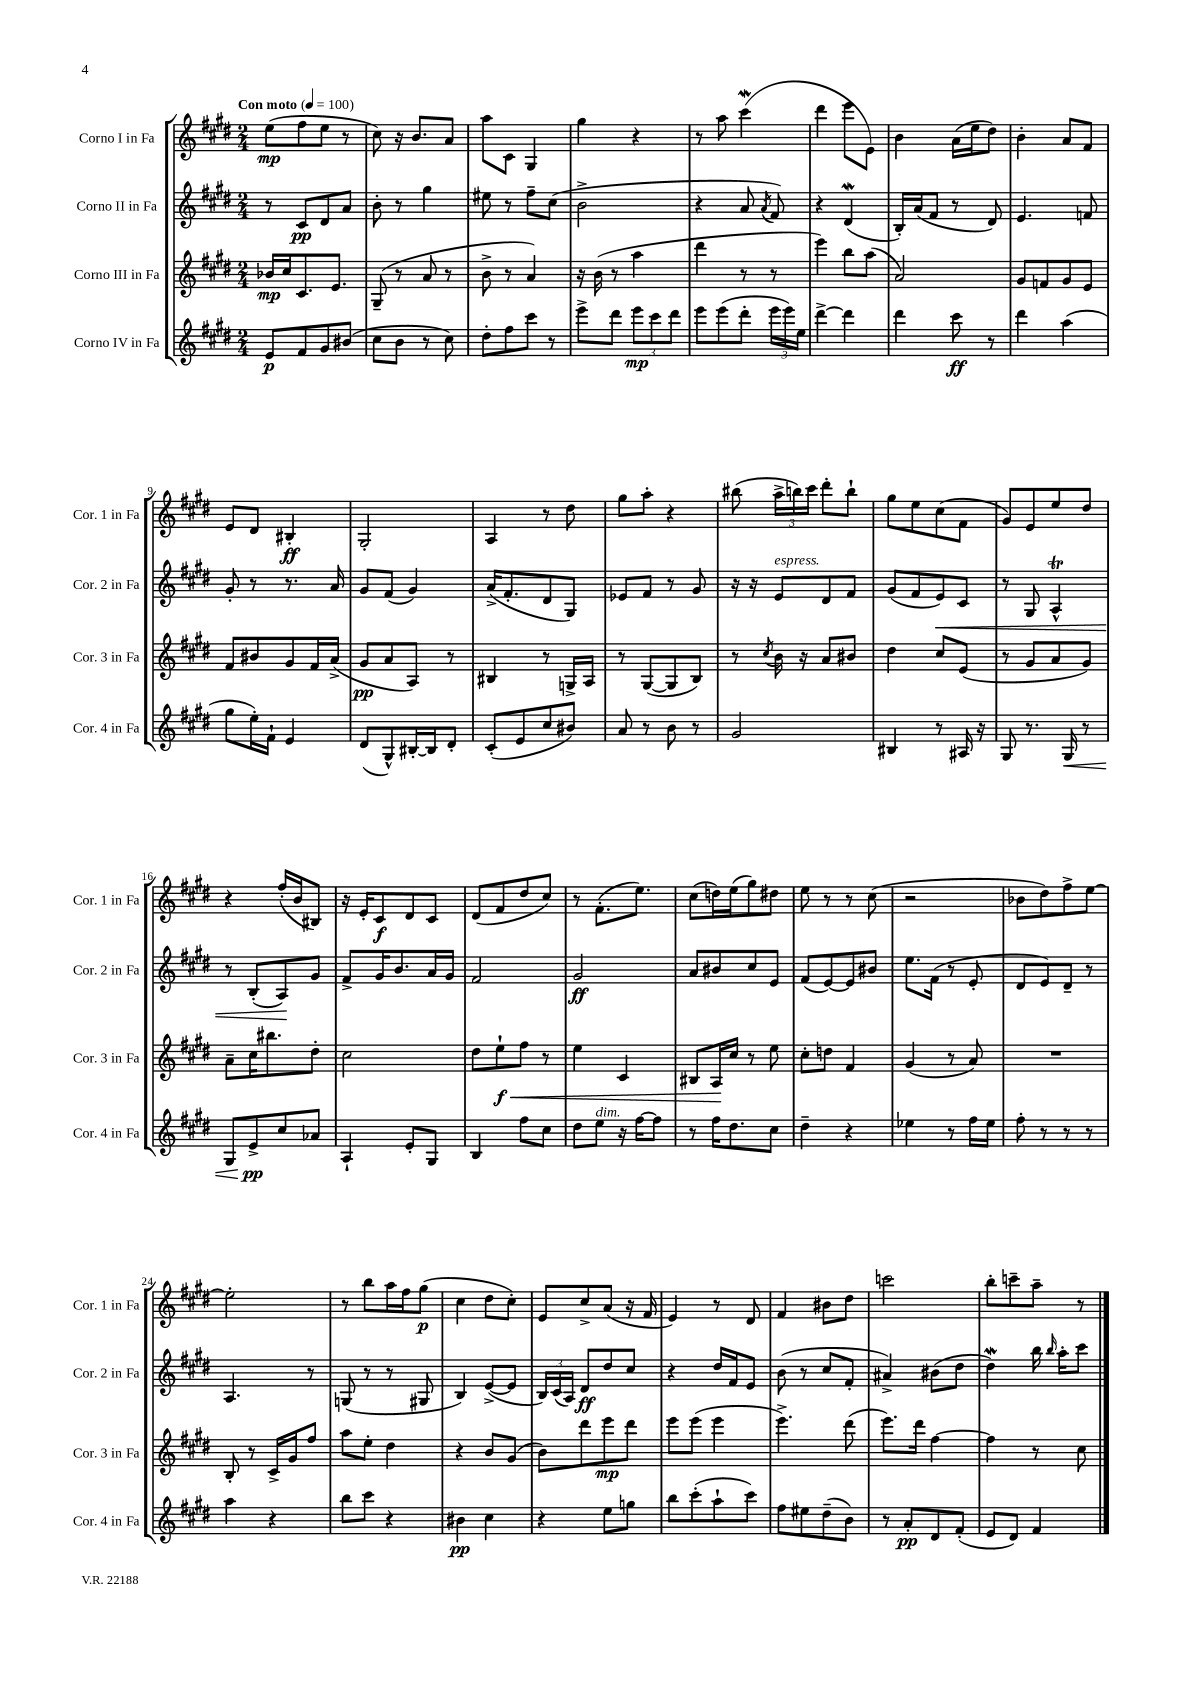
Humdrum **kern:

**kern	**dynam	**kern	**dynam	**kern	**dynam	**kern	**dynam
*part4	*part4	*part3	*part3	*part2	*part2	*part1	*part1
*staff4	*staff4	*staff3	*staff3	*staff2	*staff2	*staff1	*staff1
*I"Corno IV in Fa	*	*I"Corno III in Fa	*	*I"Corno II in Fa	*	*I"Corno I in Fa	*
*I'Cor. 4 in Fa	*	*I'Cor. 3 in Fa	*	*I'Cor. 2 in Fa	*	*I'Cor. 1 in Fa	*
*clefG2	*	*clefG2	*	*clefG2	*	*clefG2	*
*k[f#c#g#d#]	*	*k[f#c#g#d#]	*	*k[f#c#g#d#]	*	*k[f#c#g#d#]	*
*M2/4	*	*M2/4	*	*M2/4	*	*M2/4	*
*MM100	*	*MM100	*	*MM100	*	*MM100	*
=1	=1	=1	=1	=1	=1	=1	=1
!	!	!	!	!	!	!LO:TX:a:B:t=Con moto	!
8e/L	p	16b-X/LL	mp	8r	.	(8ee\L	mp
.	.	16cc#/J	.	.	.	.	.
8f#/	.	8.c#/	.	8c#/L	pp	8ff#\	.
8g#/	.	.	.	8d#/	.	8ee\J	.
.	.	8.e/J	.	.	.	.	.
(8b#X/J	.	.	.	8a/J	.	8r	.
=2	=2	=2	=2	=2	=2	=2	=2
8cc#\L	.	(8G#~/	.	8b'\	.	8cc#\)	.
8b\J	.	8r	.	8r	.	16r	.
.	.	.	.	.	.	8.b/L	.
8r	.	8a/	.	4gg#\	.	.	.
8cc#\)	.	8r	.	.	.	8a/J	.
=3	=3	=3	=3	=3	=3	=3	=3
8dd#'\L	.	8b^\	.	8ee#X\	.	8aa\L	.
8ff#\	.	8r	.	8r	.	8c#\J	.
8ccc#\J	.	4a/)	.	8ff#~\L	.	4G#/	.
8r	.	.	.	(8cc#\J	.	.	.
=4	=4	=4	=4	=4	=4	=4	=4
8eee^\L	.	16r	.	2b^\	.	4gg#\	.
.	.	(16b\	.	.	.	.	.
8ddd#\J	.	8r	.	.	.	.	.
12eee\L	mp	4aa\	.	.	.	4r	.
12ccc#\	.	.	.	.	.	.	.
12ddd#\J	.	.	.	.	.	.	.
=5	=5	=5	=5	=5	=5	=5	=5
8eee\L	.	4ddd#\	.	4r	.	8r	.
(8eee\	.	.	.	.	.	8aa\	.
8ddd#'\J	.	8r	.	8a/	.	(4ccc#W\	.
.	.	.	.	8qa/	.	.	.
24eee\LL	.	8r	.	8f#/)	.	.	.
24eee\)	.	.	.	.	.	.	.
24ee\JJ	.	.	.	.	.	.	.
=6	=6	=6	=6	=6	=6	=6	=6
[4ddd#^\	.	4eee\)	.	4r	.	4ddd#\	.
4ddd#\]	.	8bb\L	.	(4d#W/	.	8eee\L	.
.	.	(8aa\J	.	.	.	8e\J)	.
=7	=7	=7	=7	=7	=7	=7	=7
4ddd#\	.	2a/)	.	16B'/LL)	.	4b\	.
.	.	.	.	(16a/J	.	.	.
.	.	.	.	8f#/J	.	.	.
8ccc#\	ff	.	.	8r	.	(16a\LL	.
.	.	.	.	.	.	16ee\J	.
8r	.	.	.	8d#/)	.	8dd#\J)	.
=8	=8	=8	=8	=8	=8	=8	=8
4ddd#\	.	8g#/L	.	4.e/	.	4b'\	.
.	.	8fn/	.	.	.	.	.
(4aa\	.	8g#/	.	.	.	8a/L	.
.	.	8e/J	.	8fn/	.	8f#/J	.
!!LO:LB:g=z
=9	=9	=9	=9	=9	=9	=9	=9
8gg#\L	.	8f#/L	.	8g#'/	.	8e/L	.
16ee'\L)	.	8b#X/	.	8r	.	8d#/J	.
16f#`\JJ	.	.	.	.	.	.	.
4e/	.	8g#/	.	8.r	.	4B#X'/	ff
.	.	16f#/L	.	.	.	.	.
.	.	(16a^/JJ	.	16a/	.	.	.
=10	=10	=10	=10	=10	=10	=10	=10
(8d#/L	.	8g#/L	pp	8g#/L	.	2G#'/	.
8G#^^/)	.	8a/	.	(8f#/J	.	.	.
[16B#X'/L	.	8A/J)	.	4g#/)	.	.	.
16B#/J]	.	.	.	.	.	.	.
8d#'/J	.	8r	.	.	.	.	.
=11	=11	=11	=11	=11	=11	=11	=11
(8c#'/L	.	4B#X/	.	(16a^/KL	.	4A/	.
.	.	.	.	8.f#'/	.	.	.
8e/	.	.	.	.	.	.	.
8cc#/	.	8r	.	8d#/	.	8r	.
8b#X/J)	.	16Gn^/LL	.	8G#/J)	.	8dd#\	.
.	.	16A/JJ	.	.	.	.	.
=12	=12	=12	=12	=12	=12	=12	=12
8a/	.	8r	.	8e-X/L	.	8gg#\L	.
8r	.	([8G#/L	.	8f#/J	.	8aa'\J	.
8b\	.	8G#/]	.	8r	.	4r	.
8r	.	8B/J)	.	8g#/	.	.	.
=13	=13	=13	=13	=13	=13	=13	=13
2g#/	.	8r	.	16r	.	(8bb#X\	.
.	.	.	.	16r	.	.	.
.	.	8qcc#/	.	.	.	.	.
!	!	!	!	!LO:TX:a:i:t=espress.	!	!	!
.	.	16b\	.	8e/L	.	24aa^\LL	.
.	.	.	.	.	.	24bbn\)	.
.	.	16r	.	.	.	.	.
.	.	.	.	.	.	24ccc#\JJ	.
.	.	8a/L	.	8d#/	.	8ddd#'\L	.
.	.	8b#X/J	.	8f#/J	.	8bb`\J	.
=14	=14	=14	=14	=14	=14	=14	=14
4B#X/	.	4dd#\	.	(8g#/L	.	8gg#\L	.
.	.	.	.	8f#/	.	8ee\	.
!	!	!	!	!	!LO:HP:b	!	!
8r	.	8cc#/L	.	8e/)	<	(8cc#\	.
16A#X/	.	(8e/J	.	8c#/J	.	8f#\J	.
16r	.	.	.	.	.	.	.
=15	=15	=15	=15	=15	=15	=15	=15
8G#/	.	8r	.	8r	.	8g#/L)	.
8.r	.	8g#/L	.	8G#/	.	8e/	.
.	.	8a/	.	4AT^^/	.	8ee/	.
!	!LO:HP:b	!	!	!	!	!	!
16G#/	<	.	.	.	.	.	.
8r	.	8g#/J)	.	.	.	8dd#/J	.
!!LO:LB:g=z
=16	=16	=16	=16	=16	=16	=16	=16
8G#/L	.	8a~\L	.	8r	.	4r	.
8e^/	pp	16cc#\K	.	(8B'/L	.	.	.
.	.	8.bb#X\	.	.	.	.	.
8cc#/	[	.	.	8A/)	.	(16ff#'/LL	.
.	.	.	.	.	.	16b/J	.
8a-X/J	.	8dd#'\J	.	8g#/J	[	8B#X/J)	.
=17	=17	=17	=17	=17	=17	=17	=17
4A`/	.	2cc#\	.	8f#^/L	.	16r	.
.	.	.	.	.	.	16e'/KL	.
.	.	.	.	16g#/K	.	8c#/	f
.	.	.	.	8.b/	.	.	.
8e'/L	.	.	.	.	.	8d#/	.
8G#/J	.	.	.	16a/L	.	8c#/J	.
.	.	.	.	16g#/JJ	.	.	.
=18	=18	=18	=18	=18	=18	=18	=18
4B/	.	8dd#\L	.	2f#/	.	(8d#/L	.
!	!	!	!LO:HP:b	!	!	!	!
.	.	8ee`\	< f	.	.	8f#/	.
8ff#\L	.	8ff#\J	.	.	.	8dd#/	.
8cc#\J	.	8r	.	.	.	8cc#/J)	.
=19	=19	=19	=19	=19	=19	=19	=19
8dd#\L	.	4ee\	.	2g#/	ff	8r	.
!LO:TX:a:i:t=dim.	!	!	!	!	!	!	!
8ee\J	.	.	.	.	.	(8.f#'\L	.
16r	.	4c#/	.	.	.	.	.
[16ff#\KL	.	.	.	.	.	8.ee\J)	.
8ff#\J]	.	.	.	.	.	.	.
=20	=20	=20	=20	=20	=20	=20	=20
8r	.	8B#X/L	.	8a/L	.	(8cc#\L	.
16ff#\KL	.	16A/L	.	8b#X/	.	16ddn\L)	.
8.dd#\	.	16cc#/JJ	[	.	.	(16ee\J	.
.	.	8r	.	8cc#/	.	8gg#\)	.
8cc#\J	.	8ee\	.	8e/J	.	8dd#X\J	.
=21	=21	=21	=21	=21	=21	=21	=21
4dd#~\	.	8cc#'\L	.	(8f#/L	.	8ee\	.
.	.	8ddn\J	.	[8e/)	.	8r	.
4r	.	4f#/	.	8e/]	.	8r	.
.	.	.	.	8b#X/J	.	(8cc#\	.
=22	=22	=22	=22	=22	=22	=22	=22
4ee-X\	.	(4g#/	.	8.ee\L	.	2r	.
.	.	.	.	(16f#\Jk	.	.	.
8r	.	8r	.	8r	.	.	.
16ff#\LL	.	8a/)	.	8e'/	.	.	.
16ee-\JJ	.	.	.	.	.	.	.
=23	=23	=23	=23	=23	=23	=23	=23
8ff#'\	.	2r	.	8d#/L	.	8b-X\L	.
8r	.	.	.	8e/)	.	8dd#\)	.
8r	.	.	.	8d#~/J	.	8ff#^\	.
8r	.	.	.	8r	.	[8ee\J	.
!!LO:LB:g=z
=24	=24	=24	=24	=24	=24	=24	=24
4aa\	.	8B'/	.	4.A/	.	2ee'\]	.
.	.	8r	.	.	.	.	.
4r	.	16c#^/LL	.	.	.	.	.
.	.	16g#/J	.	.	.	.	.
.	.	8ff#/J	.	8r	.	.	.
=25	=25	=25	=25	=25	=25	=25	=25
8bb\L	.	8aa\L	.	(8Gn/	.	8r	.
8ccc#\J	.	8ee'\J	.	8r	.	8bb\L	.
4r	.	4dd#\	.	8r	.	16aa\L	.
.	.	.	.	.	.	16ff#\J	.
.	.	.	.	8G#X/	.	(8gg#\J	p
=26	=26	=26	=26	=26	=26	=26	=26
4b#X\	pp	4r	.	4B/)	.	4cc#\	.
4cc#\	.	8b/L	.	([8e^/L	.	8dd#\L	.
.	.	(8g#/J	.	8e/J]	.	8cc#'\J)	.
=27	=27	=27	=27	=27	=27	=27	=27
4r	.	8b\L)	.	24B/LL)	.	8e/L	.
.	.	.	.	(24c#/	.	.	.
.	.	.	.	24A/JJ)	.	.	.
.	.	8ddd#\	.	8d#/L	ff	8cc#^/	.
8ee\L	.	8eee\	mp	8dd#/	.	(8a/J	.
8ggn\J	.	8ddd#\J	.	8cc#/J	.	16r	.
.	.	.	.	.	.	16f#/	.
=28	=28	=28	=28	=28	=28	=28	=28
8bb\L	.	8eee\L	.	4r	.	4e/)	.
(8ccc#'\	.	(8eee\J	.	.	.	.	.
8aa`\	.	4eee\	.	16dd#/LL	.	8r	.
.	.	.	.	16f#/J	.	.	.
8ccc#\J)	.	.	.	8e/J	.	8d#/	.
=29	=29	=29	=29	=29	=29	=29	=29
8ff#\L	.	4.eee^\)	.	(8b\	.	4f#/	.
8ee#X\	.	.	.	8r	.	.	.
(8dd#~\	.	.	.	8cc#/L	.	8b#X\L	.
8b\J)	.	(8ddd#\	.	8f#'/J	.	8dd#\J	.
=30	=30	=30	=30	=30	=30	=30	=30
8r	.	8.eee\L)	.	4a#X^/)	.	2cccn\	.
8a'/L	pp	.	.	.	.	.	.
.	.	16ddd#\Jk	.	.	.	.	.
8d#/	.	[4ff#\	.	(8b#X\L	.	.	.
(8f#'/J	.	.	.	8dd#\J	.	.	.
=31	=31	=31	=31	=31	=31	=31	=31
8e/L	.	4ff#\]	.	4dd#W\)	.	8bb'\L	.
8d#/J)	.	.	.	.	.	8cccn~\	.
4f#/	.	8r	.	16bb\	.	8aa~\J	.
.	.	.	.	16qqbb/	.	.	.
.	.	.	.	16aa'\KL	.	.	.
.	.	8cc#\	.	8ccc#\J	.	8r	.
==	==	==	==	==	==	==	==
*-	*-	*-	*-	*-	*-	*-	*-
